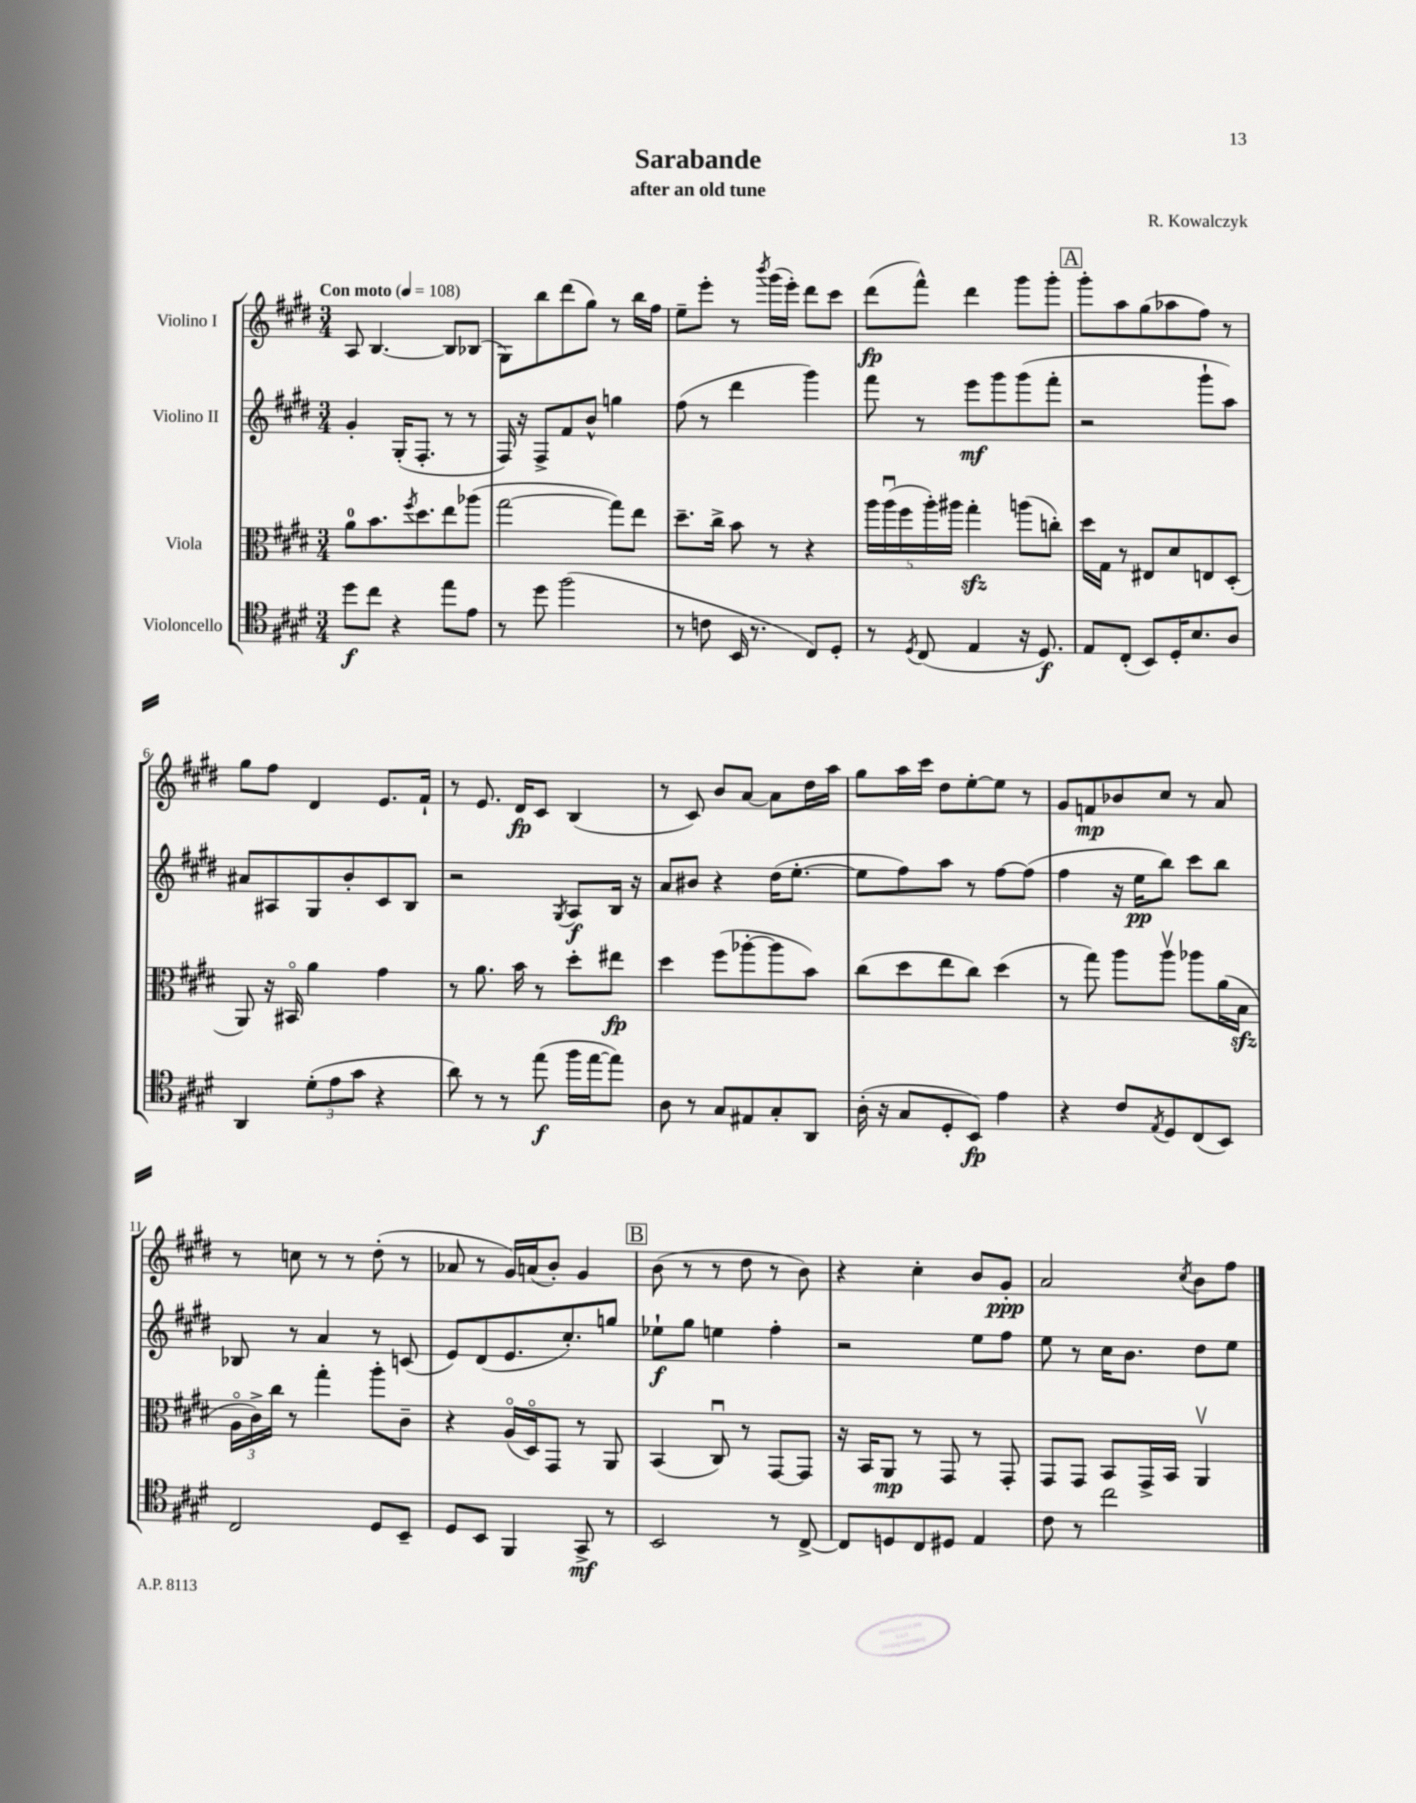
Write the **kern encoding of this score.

**kern	**dynam	**kern	**dynam	**kern	**dynam	**kern	**dynam
*part4	*part4	*part3	*part3	*part2	*part2	*part1	*part1
*staff4	*staff4	*staff3	*staff3	*staff2	*staff2	*staff1	*staff1
*I"Violoncello	*	*I"Viola	*	*I"Violino II	*	*I"Violino I	*
*clefC4	*	*clefC3	*	*clefG2	*	*clefG2	*
*k[f#c#g#d#]	*	*k[f#c#g#d#]	*	*k[f#c#g#d#]	*	*k[f#c#g#d#]	*
*M3/4	*	*M3/4	*	*M3/4	*	*M3/4	*
*MM108	*	*MM108	*	*MM108	*	*MM108	*
=1	=1	=1	=1	=1	=1	=1	=1
!	!	!	!	!	!	!LO:TX:a:B:t=Con moto	!
8dd#\L	f	8a\L	.	4g#'/	.	8A/	.
8cc#\J	.	8.b\	.	.	.	[4.B/	.
4r	.	.	.	(16G#'/KL	.	.	.
.	.	8qff#/	.	.	.	.	.
.	.	8.dd#\	.	8.F#'/J	.	.	.
8ee\L	.	8ee\	.	8r	.	8B/L]	.
8e\J	.	(8aa-X\J	.	8r	.	(8B-X/J	.
=2	=2	=2	=2	=2	=2	=2	=2
8r	.	[2gg#\	.	16F#/)	.	8G#\L)	.
.	.	.	.	16r	.	.	.
8dd#\	.	.	.	8F#^/L	.	8bb\	.
(2ff#\	.	.	.	8f#/	.	(8ddd#\	.
.	.	.	.	8b^^/J	.	8gg#\J)	.
.	.	8gg#\L])	.	4ggn\	.	8r	.
.	.	8ee\J	.	.	.	16bb\LL	.
.	.	.	.	.	.	16ff#\JJ	.
=3	=3	=3	=3	=3	=3	=3	=3
8r	.	8.dd#~\L	.	(8ff#\	.	8ee~\L	.
8cn\	.	.	.	8r	.	8eee'\J	.
.	.	16cc#^\Jk	.	.	.	.	.
16BB/	.	8b\	.	4ddd#\	.	8r	.
8.r	.	.	.	.	.	.	.
.	.	.	.	.	.	8qbbb/	.
.	.	8r	.	.	.	(16ggg#\LL	.
.	.	.	.	.	.	16eee'\JJ)	.
8C#/L)	.	4r	.	4ggg#\)	.	8ddd#\L	.
8D#'/J	.	.	.	.	.	8ccc#\J	.
=4	=4	=4	=4	=4	=4	=4	=4
8r	.	20aa\LL	.	8fff#\	.	(8ddd#\L	fp
.	.	(20aau\	.	.	.	.	.
.	.	20ff#\	.	.	.	.	.
8qD#/	.	.	.	.	.	.	.
(8C#/	.	.	.	8r	.	8fff#^^\J)	.
.	.	20aa'\)	.	.	.	.	.
.	.	20aa#X\JJ	.	.	.	.	.
4E/	.	4gg#zz'\	.	8eee\L	mf	4ddd#\	.
.	.	.	.	8ggg#\	.	.	.
16r	.	(8aan\L	.	(8ggg#\	.	8ggg#\L	.
8.D#/)	f	.	.	.	.	.	.
.	.	8ccn'\J)	.	8fff#'\J	.	8ggg#'\J	.
!!LO:REH:place=s1:t=A
=5	=5	=5	=5	=5	=5	=5	=5
8E/L	.	16dd#\LL	.	2r	.	8ggg#'\L	.
.	.	16G#\JJ	.	.	.	.	.
(8C#'/J	.	8r	.	.	.	8aa\	.
8BB/L)	.	8E#X/L	.	.	.	(8gg#\	.
16D#'/K	.	8d#/	.	.	.	8aa-X\	.
8.B/	.	.	.	.	.	.	.
.	.	8En/	.	8ggg#`\L	.	8ff#\J)	.
8A/J	.	(8D#'/J	.	8aa\J)	.	8r	.
!!LO:LB:g=z
=6	=6	=6	=6	=6	=6	=6	=6
4AA/	.	8AA/)	.	8a#X/L	.	8gg#\L	.
.	.	16r	.	8A#X/	.	8ff#\J	.
.	.	16BB#X/	.	.	.	.	.
(12d#'\L	.	4a\	.	8G#/	.	4d#/	.
12e\	.	.	.	.	.	.	.
.	.	.	.	8b'/	.	.	.
12g#\J	.	.	.	.	.	.	.
4r	.	4g#\	.	8c#/	.	8.e/L	.
.	.	.	.	8B/J	.	.	.
.	.	.	.	.	.	16f#`/Jk	.
=7	=7	=7	=7	=7	=7	=7	=7
8a\)	.	8r	.	2r	.	8r	.
8r	.	8.a\	.	.	.	8.e/	.
8r	.	.	.	.	.	.	.
.	.	16b\	.	.	.	16d#/KL	fp
(8ee\	f	8r	.	.	.	8c#/J	.
.	.	.	.	8qG#/	.	.	.
16ff#\LL	.	8dd#'\L	.	8A/L	f	(4B/	.
[16ee\J	.	.	.	.	.	.	.
8ee\J])	.	8ee#X\J	fp	16B/Jk	.	.	.
.	.	.	.	16r	.	.	.
=8	=8	=8	=8	=8	=8	=8	=8
8A\	.	4dd#\	.	8a/L	.	8r	.
8r	.	.	.	8b#X/J	.	8c#/)	.
8G#/L	.	(8ff#\L	.	4r	.	8b/L	.
8E#X/	.	[8aa-X'\	.	.	.	[8a/J	.
8G#'/	.	8aa-\]	.	(16dd#\KL	.	8a\L]	.
.	.	.	.	[8.ee'\J	.	.	.
8AA/J	.	8b\J)	.	.	.	16dd#\L	.
.	.	.	.	.	.	16aa\JJ	.
=9	=9	=9	=9	=9	=9	=9	=9
(16A'\	.	(8cc#\L	.	8ee\L]	.	8gg#\L	.
16r	.	.	.	.	.	.	.
8G#/L	.	8dd#\	.	8ff#\)	.	16aa\L	.
.	.	.	.	.	.	16ccc#\JJ	.
8D#'/	.	8ee\	.	8aa\J	.	8dd#\L	.
8BB/J)	fp	8cc#\J)	.	8r	.	[8ee'\	.
4e\	.	(4dd#\	.	[8ff#\L	.	8ee\J]	.
.	.	.	.	(8ff#\J]	.	8r	.
=10	=10	=10	=10	=10	=10	=10	=10
4r	.	8r	.	4ff#\	.	8g#/L	.
.	.	8gg#\)	.	.	.	8fn/	mp
8c#/L	.	8aa\L	.	16r	.	8b-X/	.
.	.	.	.	16ee\KL	pp	.	.
8qE/	.	.	.	.	.	.	.
8D#/	.	8aav\J	.	8bb\J)	.	8cc#/J	.
(8C#/	.	8aa-X\L	.	8ccc#\L	.	8r	.
8BB/J)	.	(16a\L	.	8bb\J	.	8a/	.
.	.	16Bzz\JJ	.	.	.	.	.
!!LO:LB:g=z
=11	=11	=11	=11	=11	=11	=11	=11
2C#/	.	24A\LL	.	8B-X/	.	8r	.
.	.	24c#^\)	.	.	.	.	.
.	.	24cc#\JJ	.	.	.	.	.
.	.	8r	.	8r	.	8ccn\	.
.	.	4gg#'\	.	4a/	.	8r	.
.	.	.	.	.	.	8r	.
8D#/L	.	8aa'\L	.	8r	.	(8dd#'\	.
8BB~/J	.	8c#~\J	.	(8cn/	.	8r	.
=12	=12	=12	=12	=12	=12	=12	=12
8D#/L	.	4r	.	8e/L)	.	8a-X/	.
8BB/J	.	.	.	(8d#/	.	8r	.
4FF#/	.	(16A/LL	.	8.e/	.	16g#/LL)	.
.	.	16D#/J)	.	.	.	(16an/J	.
.	.	8GG#/J	.	.	.	8b'/J)	.
.	.	.	.	8.cc#'/)	.	.	.
8GG#^/	mf	8r	.	.	.	4g#/	.
8r	.	8AA/	.	8ggn/J	.	.	.
!!LO:REH:place=s1:t=B
=13	=13	=13	=13	=13	=13	=13	=13
2BB/	.	(4BB/	.	8ee-X`\L	f	(8b\	.
.	.	.	.	8gg#\J	.	8r	.
.	.	8C#u/)	.	4een\	.	8r	.
.	.	8r	.	.	.	8dd#\	.
8r	.	[8GG#/L	.	4ff#'\	.	8r	.
[8C#^/	.	8GG#/J]	.	.	.	8b\)	.
=14	=14	=14	=14	=14	=14	=14	=14
8C#/L]	.	16r	.	2r	.	4r	.
.	.	16BB/KL	.	.	.	.	.
8Dn/	.	8AA/J	mp	.	.	.	.
8C#/	.	8r	.	.	.	4cc#'\	.
8D#X/J	.	8GG#/	.	.	.	.	.
4E/	.	8r	.	8ee\L	.	8b/L	.
.	.	8GG#'/	.	8ff#\J	.	8g#'/J	ppp
=15	=15	=15	=15	=15	=15	=15	=15
8c#\	.	8GG#/L	.	8ee\	.	2a/	.
8r	.	8GG#/J	.	8r	.	.	.
2cc#\	.	8BB/L	.	16cc#\KL	.	.	.
.	.	.	.	8.b\J	.	.	.
.	.	16GG#^/L	.	.	.	.	.
.	.	16BB/JJ	.	.	.	.	.
.	.	.	.	.	.	8qcc#/	.
.	.	4AAv/	.	8dd#\L	.	8b\L	.
.	.	.	.	8ee\J	.	8ff#\J	.
==	==	==	==	==	==	==	==
*-	*-	*-	*-	*-	*-	*-	*-
